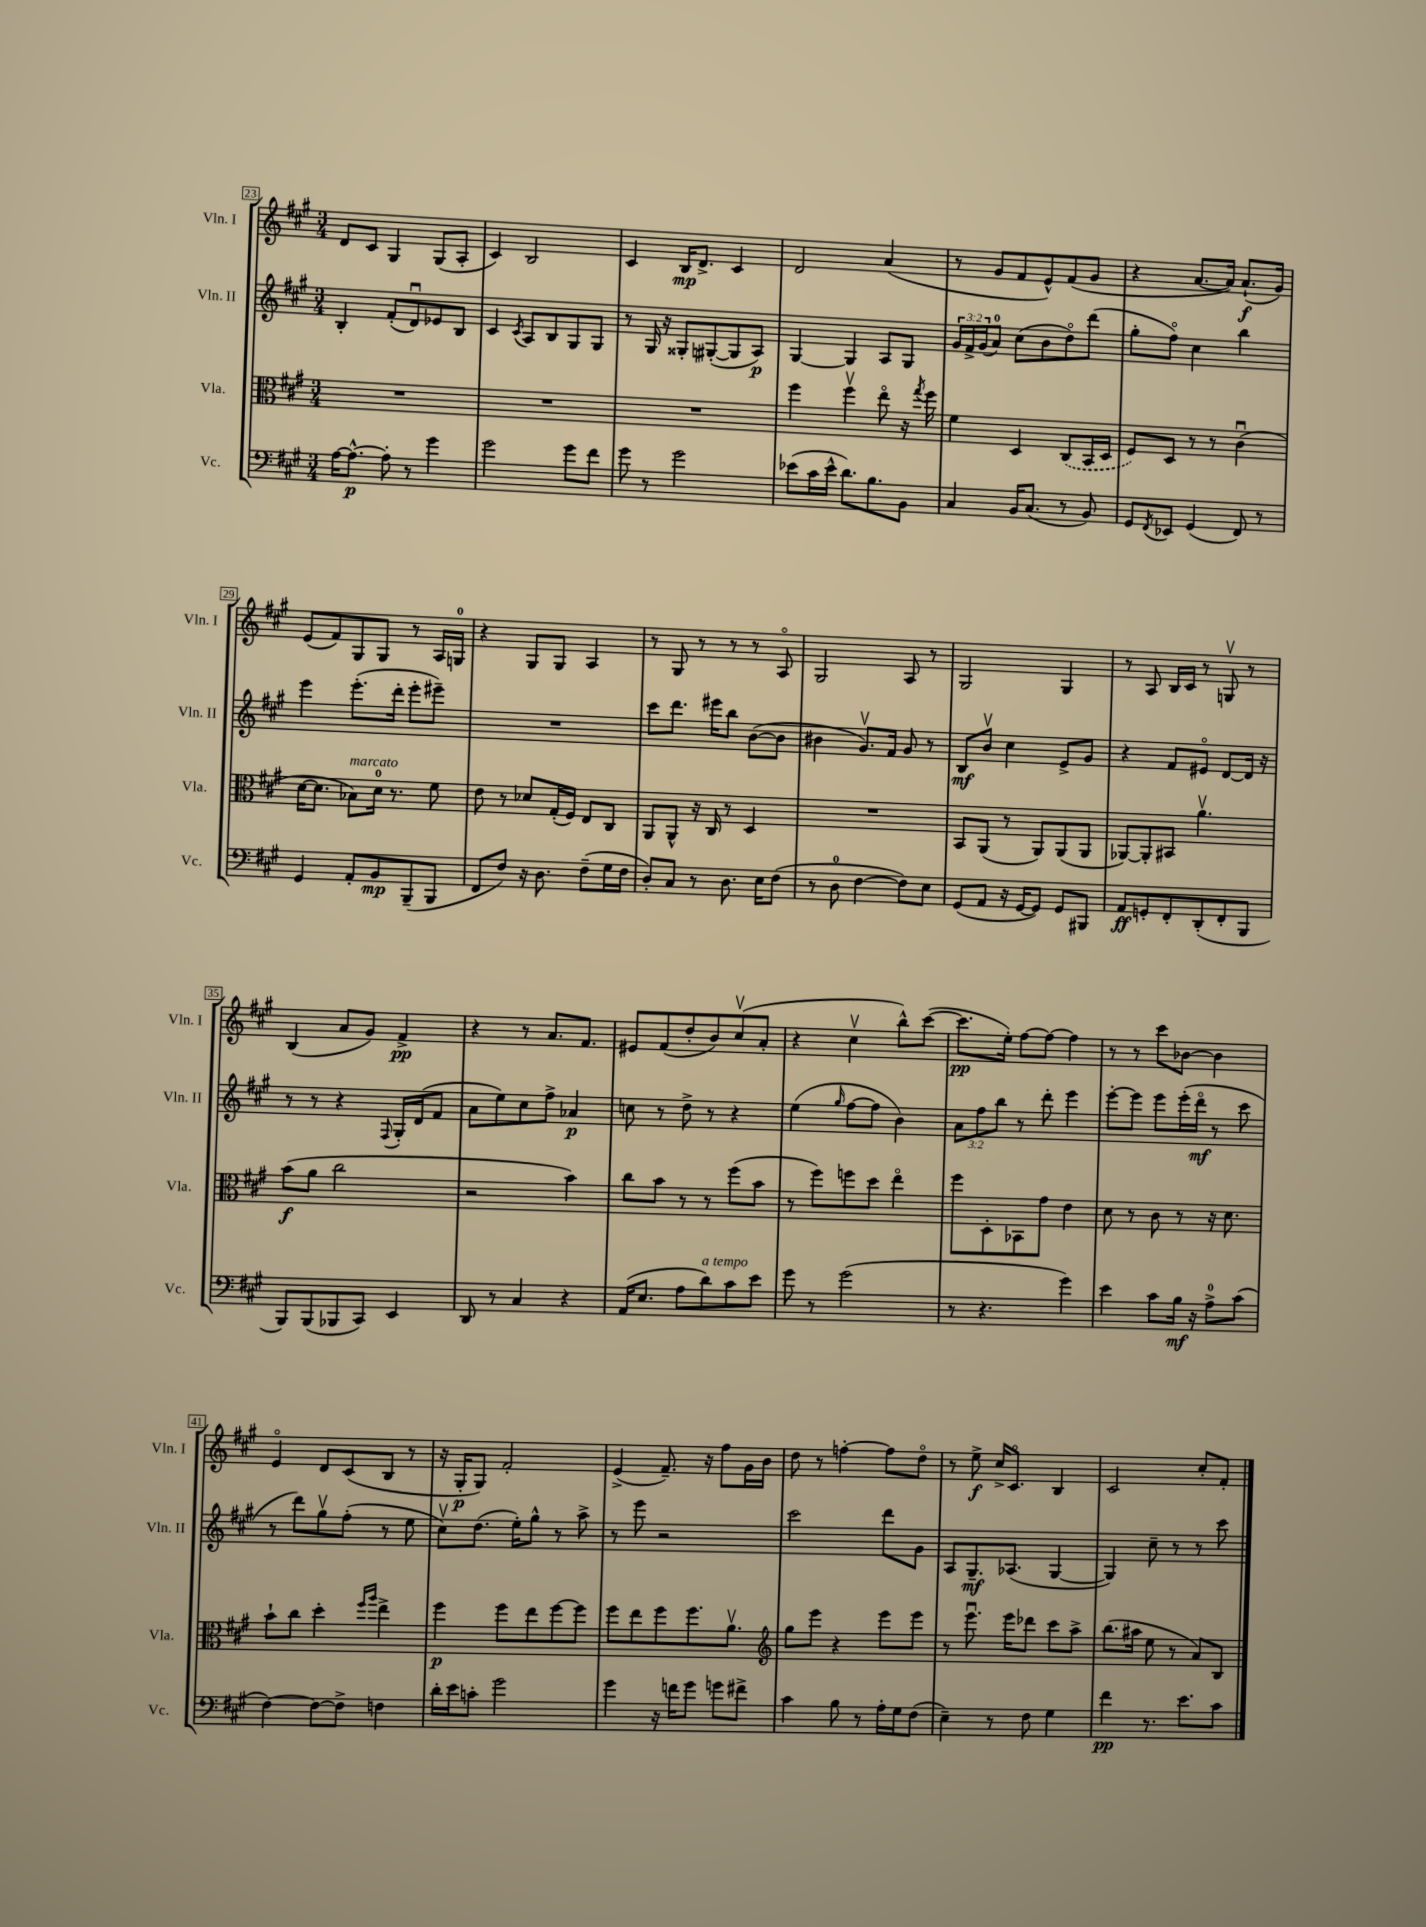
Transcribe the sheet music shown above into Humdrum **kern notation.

**kern	**kern	**kern	**kern
*staff4	*staff3	*staff2	*staff1
*clefF4	*clefC3	*clefG2	*clefG2
*k[f#c#g#]	*k[f#c#g#]	*k[f#c#g#]	*k[f#c#g#]
*M3/4	*M3/4	*M3/4	*M3/4
[16A	2.r	4B'	8d
8.A^^_	.	.	.
.	.	.	8c#
8A']	.	(8f#'	4G#
8r	.	8du)	.
4g#	.	8e-	(8G#
.	.	8B	8A'
=	=	=	=
2g#	2.r	4c#	4c#)
.	.	8qc#	.
.	.	8A	2B
.	.	8B	.
8g#	.	8G#	.
8f#	.	8G#	.
=	=	=	=
8g#	2.r	8r	4c#
8r	.	16G#	.
.	.	16r	.
2g#	.	8G##'	16B
.	.	.	8.d^
.	.	([8G#'	.
.	.	8G#]	4c#
.	.	8A)	.
=	=	=	=
(8e-	4ff#	[4G#	2d
16c#	.	.	.
16e-^^	.	.	.
8.d)	4ff#v	4G#]	.
8.B	.	.	.
.	8eeo	8A	(4a
8BB	16r	8G#	.
.	8qgg#	.	.
.	16ff#	.	.
=	=	=	=
4C#	4f#	24g#	8r
.	.	24f#^	.
.	.	(24g#	.
.	.	8a)	8g#
16BB	4D	(8cc#	8f#
(8.C#	.	.	.
.	.	8b	8e^^)
8r	(8C#	8ddo)	(8f#
8BB)	16BB	(8ddd	8g#
.	16D	.	.
=	=	=	=
8GG#	8F#)	8gg#'	4r
8qFF#	.	.	.
8EE-	8D	8ff#o)	.
(4GG#	8r	4cc#	[8.a
.	8r	.	.
.	.	.	16a])
8FF#)	(4c#u	4bb	(8.a`
8r	.	.	.
.	.	.	16g#)
=	=	=	=
4GG#	[16d	4eee	(8e
.	8.d]	.	.
.	.	.	8f#)
8AA'	8B-)	(8.eee'	8G#
8BB	16d	.	8G#
.	8.r	16ddd'	.
(8BBB~	.	8eee'	8r
8BBB	8f#	8eee#~)	16A
.	.	.	16G
=	=	=	=
8FF#	8e	2.r	4r
8F#)	8r	.	.
16r	8d-	.	8G#
8.D	.	.	.
.	(16G#'	.	8G#
.	16F#)	.	.
(8F#~	8E	.	4A
16G#	8C#	.	.
16F#	.	.	.
=	=	=	=
8D')	8AA	8ccc#	8r
8C#	8AA^^	8.ddd	8G#
8r	16r	.	8r
.	16C#	16eee#	.
8.D	8r	8bb	8r
.	4D	([8b	8r
16E	.	.	.
(8F#	.	8b]	8Ao
=	=	=	=
8r	2.r	4b#	2G#
8D	.	.	.
[4F#	.	8.g#v)	.
.	.	16f#	.
8F#])	.	8g#	8A
8E	.	8r	8r
=	=	=	=
(8GG#	8BB	8B	2G#
8AA	(8AA	8bv	.
16r	8r	4cc#	.
[16GG#	.	.	.
8GG#])	8AA)	.	.
8GG#	(8AA	8e^	4G#
8BBB#	8AA	8g#	.
=	=	=	=
8AA	[8AA-)	4r	8r
8GG'	8AA-']	.	8A
8FF#'	8BB#	8f#	16B
.	.	.	16c#
(8DD'	4.av	8e#o	8r
8FF#'	.	[8d	8Gv
8BBB	.	16d]	8r
.	.	16r	.
=	=	=	=
8BBB)	(8b	8r	(4B
(8BBB	8a	8r	.
8BBB-	2cc#	4r	8a
8CC#)	.	.	8g#)
.	.	8qqF#	.
4EE	.	16G#'	4f#^
.	.	(16d	.
.	.	8f#	.
=	=	=	=
8DD	2r	8a	4r
8r	.	8ee)	.
4C#	.	8cc#	8r
.	.	8ff#^	8.a
4r	4b)	4a-	.
.	.	.	8.f#
=	=	=	=
(16AA	8cc#	8cc	8e#
8.E	.	.	.
.	8b	8r	(8f#
8A	8r	8dd^	8dd'
8d)	8r	8r	8b)
8c#	(8ff#	4r	(8cc#v
8e	8b	.	8a'
=	=	=	=
8g#	8r	(4ee	4r
8r	8ff#)	.	.
.	.	16qqgg#	.
(2g#	8ff	[8ff#	4cc#v
.	8dd	8ff#]	.
.	4eeo	4b)	8bb^^)
.	.	.	([8ccc#
=	=	=	=
8r	8ff#	12a	8.ccc#]
.	.	12ff#	.
4.r	8D'	.	.
.	.	12bb	.
.	.	.	16ee')
.	8BB-	8r	[8ff#
.	8g#	8ddd'	8ff#_
4g#)	4e	4eee	4ff#]
=	=	=	=
4e	8d	[8eee'	8r
.	8r	8eee]	8r
8c#	8c#	8eee	8ccc#
16B	8r	(16eee'	[8b-
16r	.	16dddo	.
8A^	16r	8r	4b-]
.	8.d	.	.
(8c#	.	8ccc#	.
=	=	=	=
[4F#)	8b`	8r	4eo
.	8cc#	8ddd)	.
8F#_	4dd'	8gg#v	8d
8F#^]	.	(8ff#'	(8c#
.	16qqff#	.	.
.	16qqaa	.	.
4F	4ee^	8r	8B
.	.	8ee	8r
=	=	=	=
16d'	4ff#	8cc#v)	16r
16e	.	.	16G#'
8c'	.	(8.dd	8G#)
2g#	8ff#	.	2f#'
.	.	16ee')	.
.	8ee	8gg#^^	.
.	[8ff#	8r	.
.	8ff#]	8aa^	.
=	=	=	=
4g#	8ff#	8r	(4e^
.	8ee	8eee	.
16r	8ff#	2r	8.f#~)
16f	.	.	.
8g#	8.ff#	.	.
.	.	.	16r
8g	.	.	8ff#
.	8.av	.	.
8f#^	.	.	16g#
.	.	.	16b
=	=	=	=
*	*clefG2	*	*
4c#	8gg#	2ccc#	8dd
.	8eee	.	8r
8B	4r	.	[4ff'
8r	.	.	.
16A'	8eee	8ddd	8ff]
16G#	.	.	.
(8F#	8eee	8g#	8ddo
=	=	=	=
4E~)	8r	8A	8r
.	8.eeeu	8.G#~	8ee^
8r	.	.	16cc#^
.	16eee	(8.A-	8.c#o
8F#	8ddd-	.	.
4G#	8ccc#	[4G#	4B
.	8aa^	.	.
=	=	=	=
4f#	(8.bb	4G#])	2c#
.	16aa#	.	.
8.r	8ee	8cc#~	.
.	8r	8r	.
8.e	.	.	.
.	8a)	8r	8cc#'
8c#	8B	8ccc#	8f#'
==	==	==	==
*-	*-	*-	*-
